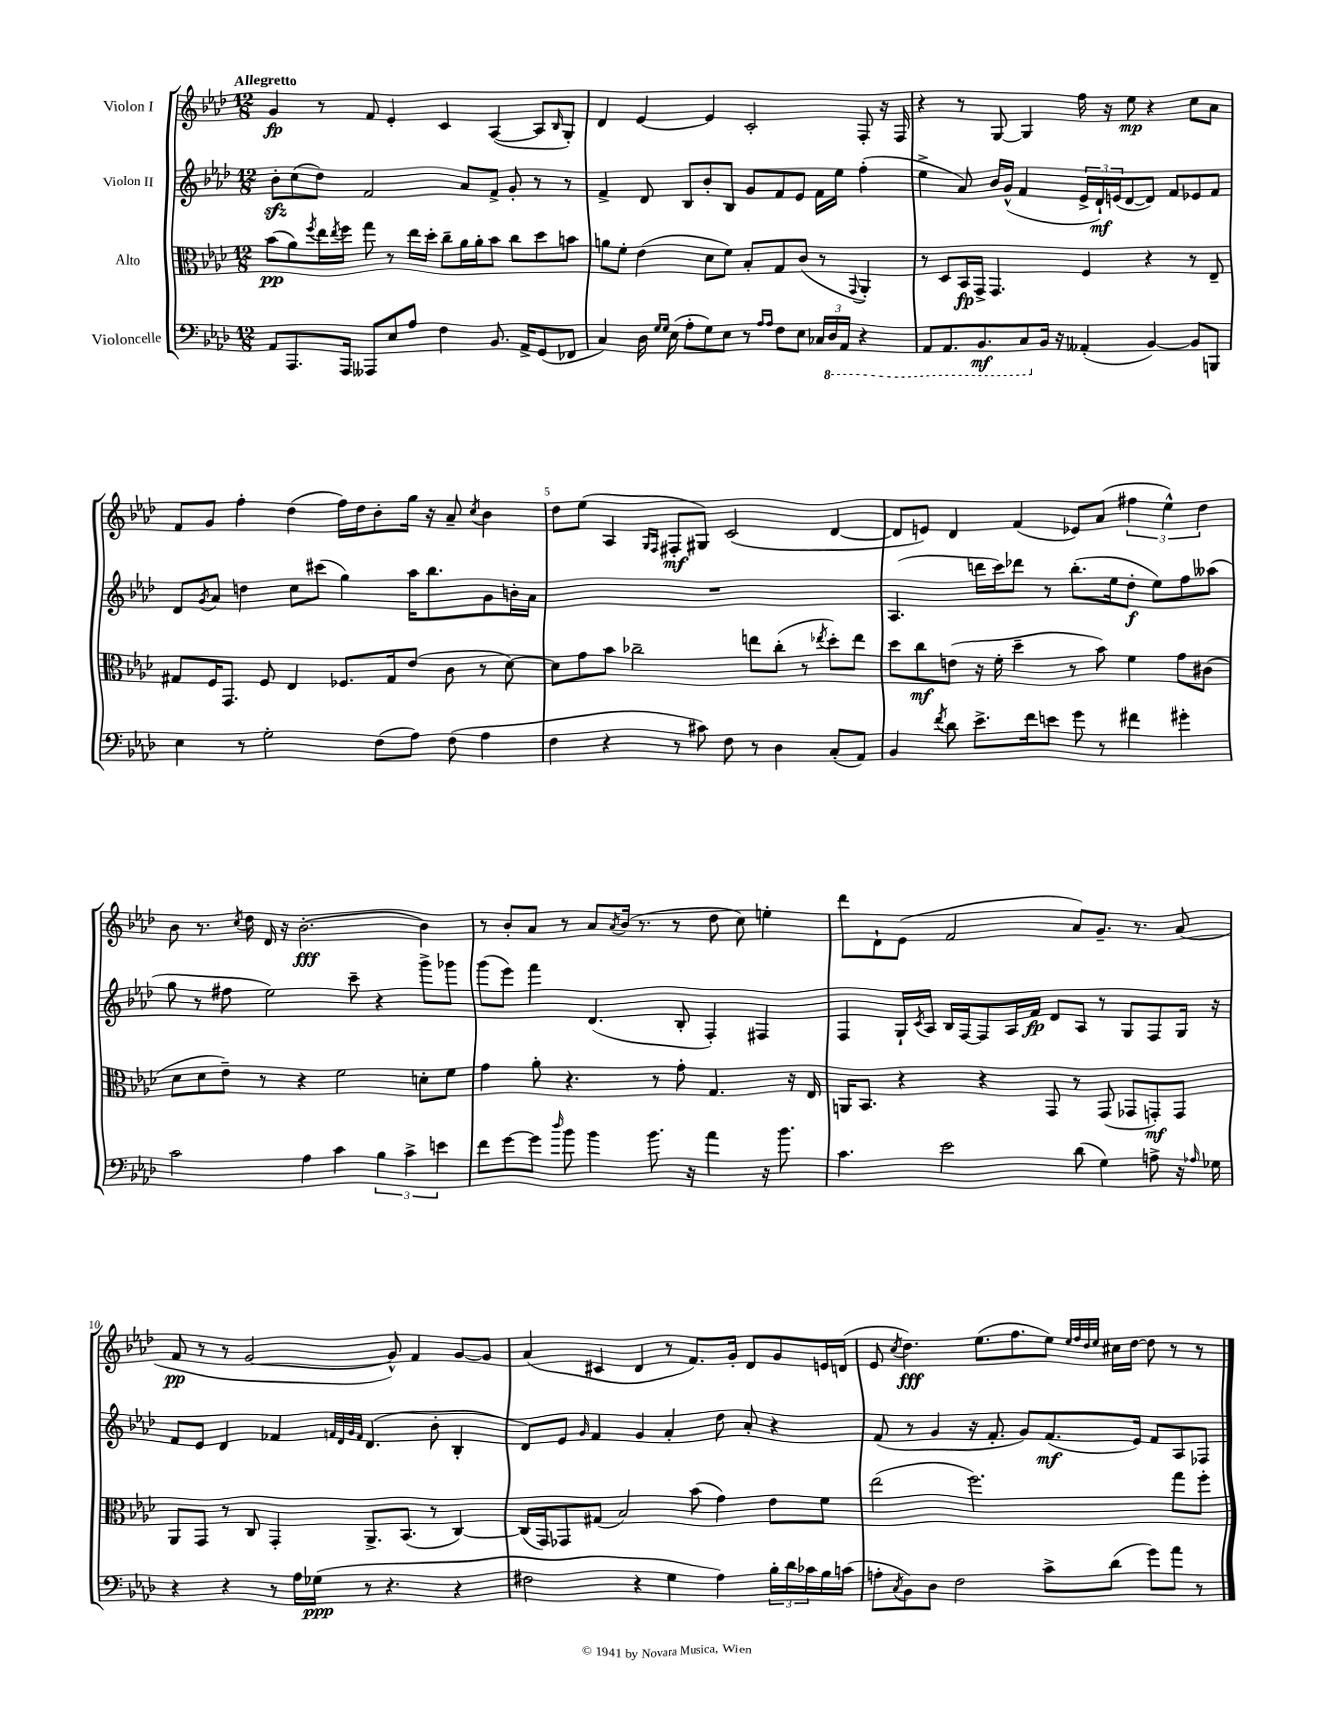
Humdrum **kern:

**kern	**kern	**kern	**kern
*staff4	*staff3	*staff2	*staff1
*clefF4	*clefC3	*clefG2	*clefG2
*k[b-e-a-d-]	*k[b-e-a-d-]	*k[b-e-a-d-]	*k[b-e-a-d-]
*M12/8	*M12/8	*M12/8	*M12/8
8AA-	(8b-	8b-'	4g
8.AAA-	8a-)	(8cc	.
.	8qff	.	.
.	16ee-	8dd-)	8r
.	8qee-	.	.
16AAA-	16ff	.	.
8AAA--	8gg	2f	8f
8E-	8r	.	4e-'
8A-	16ee-	.	.
.	16dd-'	.	.
4F	8cc~	.	4c
.	16a-	8a-	.
.	16a-'	.	.
8.BB-	8b-	8f^	([4A-
.	8cc	8g'	.
16AA-^	.	.	.
(8GG	8dd-	8r	8A-]
.	.	.	16qqB-
8FF-	8b	8r	8G')
=	=	=	=
4C)	8a	4f^	4d-
.	8f'	.	.
16D-	(4e-	8d-	[4e-
16qqG	.	.	.
16qqG	.	.	.
(16E-	.	.	.
8A-'	.	8B-	.
8G)	8d-	8b-'	4e-]
8E-	8f)	8B-	.
8r	8B-'	8g	2c'
16qqA-	.	.	.
16qqA-	.	.	.
8F	8G	8f	.
8E-	(8c	8e-	.
24C-	8r	16f	.
24DD-	.	.	.
.	.	16ee-	.
24AAA-	.	.	.
.	8qqGG	.	.
4r	4AA-')	(4ff'	8F'
.	.	.	16r
.	.	.	16F
=	=	=	=
8AAA-	8r	4ee-^	4r
8.AAA-	8D-	.	.
.	16BB-	8a-)	8r
8.BBB-	16GG^	.	.
.	4.GG	16b-	[8G
.	.	(16g^^	.
8CC	.	4f	4G]
16BB-	.	.	.
16r	.	.	.
(4AA--'	4F	24e-^	16ff
.	.	24d-`)	.
.	.	.	16r
.	.	(24e	.
.	.	[8d-	8ee-
[4BB-)	4r	8d-])	4r
.	.	8f	.
8BB-]	8r	8e-	8cc
8BBB	8E-~	8f	8a-
=	=	=	=
4E-	8G#	8d-	8f
.	.	8qg	.
.	16F	8a-	8g
.	8.GG	.	.
8r	.	4dd	4ff'
2G'	8F	.	.
.	4E-	8cc	(4dd-
.	.	(8ccc#	.
.	8.F-	4gg)	16ff)
.	.	.	16dd-
(8F	.	.	8b-'
.	16G#	.	.
8A-)	(8e-	16aa-	16gg
.	.	8.bb-	16r
(8F	8c	.	8a-~
.	.	.	8qcc
4A-	8r	8g	4b-
.	[8d-)	16b'	.
.	.	16a-	.
=	=	=	=
4F	8d-]	1.r	8dd-
.	8g	.	(8ee-
4r	8b-	.	4A-
.	2cc-~	.	.
.	.	.	16qqG
.	.	.	16qqF
8r	.	.	8F#'
8c#)	.	.	8G#)
8F	.	.	(2c
8r	8ee	.	.
4D-	(8cc-'	.	.
.	8r	.	.
.	8qee-	.	.
(8C'	8dd-')	.	[4d-
8AA-)	8ee-	.	.
=	=	=	=
4BB-	8dd-	(4.A-	8d-]
.	8cc	.	8e)
8qf	.	.	.
8d-	(8e	.	4d-
8.e-^	16r	16ddd	.
.	16f'	16ccc)	.
.	4dd-~	8ddd-	(4f
16f	.	.	.
8e	.	8r	.
8g	8r	(8.bb-'	8e-)
8r	8b-)	.	(8a-
.	.	16ee-	.
4f#	4f	8dd-'	6ff#
.	.	8ee-)	.
.	.	.	6ee-^^)
4g#'	8g	8ff	.
.	.	.	6dd-
.	(8c#	(8aa--	.
=	=	=	=
2c	8d-	8gg	8b-
.	8d-	8r	8.r
.	8e-~)	8ff#	.
.	.	.	8qcc
.	.	.	16dd-
.	8r	2ee-)	16d-
.	.	.	16r
4A-	4r	.	[2.b-'
4c	2f	.	.
.	.	8ccc~	.
6B-	.	4r	.
6c^	.	.	.
.	8d'	8ggg^	4b-]
6e	.	.	.
.	8f	8ggg-	.
=	=	=	=
8f	4g	(8ggg	8r
[8g	.	8eee-)	8b-'
8g]	8a-'	4fff	8a-
16qqdd-	.	.	.
8b-	4.r	.	8r
4b-	.	(4.d-	8a-
.	.	.	8qa-
.	.	.	(16b-
.	.	.	8.r
8.b-	8r	.	.
.	8g'	8B-'	8r
16r	.	.	.
4a-	4.G	4F')	8dd-
.	.	.	8cc)
16r	.	4F#	4ee'
8.b-	.	.	.
.	16r	.	.
.	16E-	.	.
=	=	=	=
4.c	16AA	4F	8ddd-
.	8.BB-	.	.
.	.	.	8d-`
.	4r	16G`	(8e-
.	.	8qc	.
.	.	16A-	.
2e-	.	16B-	2f
.	.	[16F	.
.	4r	8F]	.
.	.	16A-	.
.	.	16f	.
.	8GG	8d-	.
(8d-	8r	8A-	8a-)
4G)	(8GG	8r	8.g~
.	8GG-	8G	.
.	.	.	8.r
8A^	8GG')	8F	.
16r	8GG	16G	(8a-
16qqA-	.	.	.
16G-	.	16r	.
=	=	=	=
4r	8AA-	8f	8f
.	8GG	8e-	8r
4r	8r	4d-	8r
.	8C	.	[2g
8r	4GG'	4f-	.
16A-	.	.	.
(16G-	.	.	.
.	.	32qqf	.
.	.	32qqd-	.
.	.	32qqg	.
.	.	32qqf	.
8r	8.AA-^	(4.d-	.
4.r	.	.	8g^^])
.	(8.BB-	.	.
.	.	.	4f
.	8r	8b-'	.
4r	[4C)	4B-'	[8g
.	.	.	8g]
=	=	=	=
2F#	(16C]	8d-)	(4a-
.	16GG)	.	.
.	8GG-	8e-	.
.	.	16qqg	.
.	(8G#	4f	4c#
.	2B-)	.	.
4r	.	4g	4d-
4G	.	4a-'	8r
.	(8b-	.	8.f)
4A-)	4g)	8dd-	.
.	.	.	16g'
.	.	8a-'	8d-
24B-'	8e-	4r	8g
24d-	.	.	.
24c-	.	.	.
16B-	8f	.	16e
(16c	.	.	(16d
=	=	=	=
8A'	(2ee-	(8f	8e-
8qC	.	.	8qcc
8BB-)	.	8r	4.dd-)
8D-	.	4g	.
2F	.	.	.
.	2.ff)	16r	(8.ee-
.	.	8.f'	.
.	.	.	8.ff
.	.	8g)	.
8c^	.	(8.f	8ee-)
.	.	.	32qqee-
.	.	.	32qqff
.	.	.	32qqdd-
.	.	.	32qqee-
(8d-	.	.	16cc#
.	.	16e-)	[16dd-
8g)	.	8f	8dd-]
8a-	8gg	8A-	8r
8r	8ff'	8F-	8r
==	==	==	==
*-	*-	*-	*-
